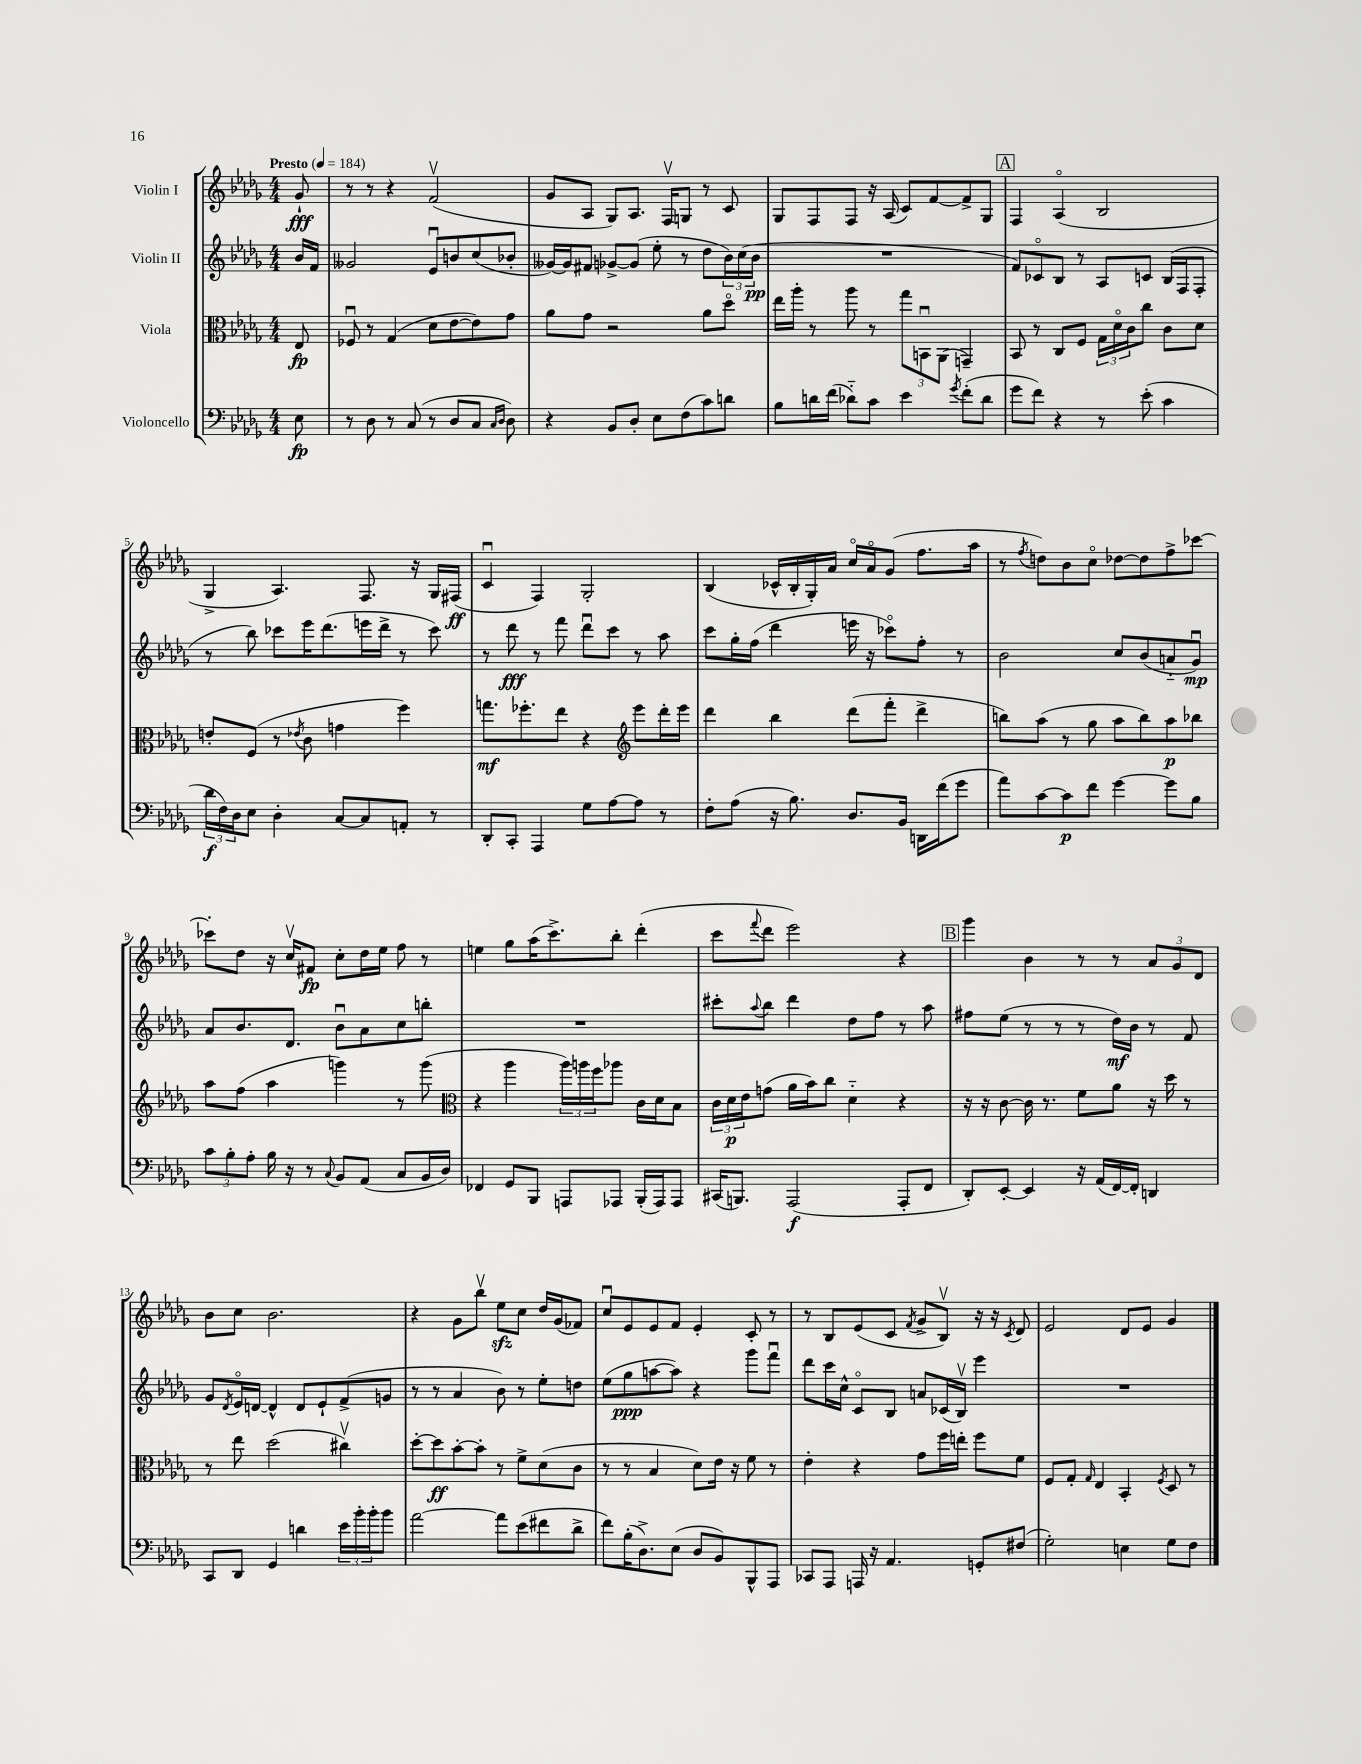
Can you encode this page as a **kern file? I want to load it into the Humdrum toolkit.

**kern	**dynam	**kern	**dynam	**kern	**dynam	**kern	**dynam
*part4	*part4	*part3	*part3	*part2	*part2	*part1	*part1
*staff4	*staff4	*staff3	*staff3	*staff2	*staff2	*staff1	*staff1
*I"Violoncello	*	*I"Viola	*	*I"Violin II	*	*I"Violin I	*
*clefF4	*	*clefC3	*	*clefG2	*	*clefG2	*
*k[b-e-a-d-g-]	*	*k[b-e-a-d-g-]	*	*k[b-e-a-d-g-]	*	*k[b-e-a-d-g-]	*
*M4/4	*	*M4/4	*	*M4/4	*	*M4/4	*
*MM184	*	*MM184	*	*MM184	*	*MM184	*
=	=	=	=	=	=	=	=
!	!	!	!	!	!	!LO:TX:a:B:t=Presto	!
8E-\	fp	8E-/	fp	16b-/LL	.	8g-`/	fff
.	.	.	.	16f/JJ	.	.	.
=1	=1	=1	=1	=1	=1	=1	=1
8r	.	8F-Xu/	.	2g--X/	.	8r	.
8D-\	.	8r	.	.	.	8r	.
8r	.	(4G-/	.	.	.	4r	.
(8C/	.	.	.	.	.	.	.
8r	.	8d-\L	.	8e-u/L	.	(2fv/	.
8D-/L	.	[8e-\	.	8bn/	.	.	.
8C/J	.	8e-\])	.	(8cc/	.	.	.
16qqC/LL	.	.	.	.	.	.	.
16qqD-/JJ	.	.	.	.	.	.	.
8D-\)	.	8g-\J	.	8b-X'/J	.	.	.
=2	=2	=2	=2	=2	=2	=2	=2
4r	.	8a-\L	.	[16g--X/LL)	.	8g-/L	.
.	.	.	.	16g--/J]	.	.	.
.	.	8g-\J	.	8f#X/J	.	8A-/J	.
8BB-/L	.	2r	.	[8g-X^/L	.	8G-/L)	.
8D-'/J	.	.	.	(8g-/J]	.	8.A-/J	.
8E-\L	.	.	.	8ee-'\	.	.	.
.	.	.	.	.	.	16Fv/KL	.
(8F\	.	.	.	8r	.	8Gn/J	.
8c\)	.	8a-\L	.	8dd-\L	.	8r	.
8dn\J	.	8dd-\J	.	24b-\L)	.	8c/	.
.	.	.	.	(24cc\	.	.	.
.	.	.	.	24b-\JJ	pp	.	.
=3	=3	=3	=3	=3	=3	=3	=3
8B-\L	.	16ee-\LL	.	1r	.	8G-/L	.
.	.	16aa-'\JJ	.	.	.	.	.
16dn\L	.	8r	.	.	.	8F/	.
(16f\JJ	.	.	.	.	.	.	.
8d-X\L)	.	8aa-\	.	.	.	8F/J	.
8c\J	.	8r	.	.	.	16r	.
.	.	.	.	.	.	(16A-/	.
4e-\	.	12gg-\L	.	.	.	8c/L)	.
.	.	12BBnu\	.	.	.	.	.
.	.	.	.	.	.	[8f/	.
.	.	(12AA-\J	.	.	.	.	.
8qg-/	.	.	.	.	.	.	.
(8f'\L	.	4GGn~/)	.	.	.	8f^/]	.
8d-\J	.	.	.	.	.	8G-/J	.
!!LO:REH:place=s1:t=A
=4	=4	=4	=4	=4	=4	=4	=4
8g-\L	.	8BB-/	.	8f/L)	.	4F/	.
8f\J)	.	8r	.	8c-X/	.	.	.
4r	.	8C/L	.	8B-/J	.	(4A-/	.
.	.	8F/J	.	8r	.	.	.
8r	.	24G-\LL	.	8A-/L	.	2B-/	.
.	.	24d-\	.	.	.	.	.
.	.	24c\J	.	.	.	.	.
(8e-'\	.	8cc\J	.	8cn/J	.	.	.
4c\	.	8c\L	.	(16B-/LL	.	.	.
.	.	.	.	16F/J	.	.	.
.	.	8d-\J	.	8F'/J	.	.	.
!!LO:LB:g=z
=5	=5	=5	=5	=5	=5	=5	=5
24d-\LL	f	8en'/L	.	8r	.	4G-^/	.
24F\)	.	.	.	.	.	.	.
24D-\J	.	.	.	.	.	.	.
8E-\J	.	(8F/J	.	8bb-\)	.	.	.
4D-'\	.	8r	.	8ccc-X\L	.	4.A-/)	.
.	.	8qe-X/	.	.	.	.	.
.	.	8c\	.	16eee-\K	.	.	.
.	.	.	.	(8.ddd-\	.	.	.
[8C/L	.	4gn\	.	.	.	.	.
8C/]	.	.	.	16eeen\L	.	8.F/	.
.	.	.	.	16ddd-^\JJ	.	.	.
8AAn'/J	.	4ff\)	.	8r	.	.	.
.	.	.	.	.	.	16r	.
8r	.	.	.	8ccc-\)	.	16G-/LL	.
.	.	.	.	.	.	(16F#X/JJ	ff
=6	=6	=6	=6	=6	=6	=6	=6
8DD-'/L	.	8.ggn\L	mf	8r	.	4cu/	.
8CC'/J	.	.	.	8ddd-\	fff	.	.
.	.	8.ff-X'\	.	.	.	.	.
4AAA-/	.	.	.	8r	.	4F/)	.
.	.	8ee-\J	.	8fff\	.	.	.
8G-\L	.	4r	.	8ddd-u\L	.	2G-'/	.
[8A-\	.	.	.	8ccc\J	.	.	.
*	*	*clefG2	*	*	*	*	*
8A-\J]	.	8eee-\L	.	8r	.	.	.
8r	.	16ddd-'\L	.	8aa-\	.	.	.
.	.	16eee-\JJ	.	.	.	.	.
=7	=7	=7	=7	=7	=7	=7	=7
8F'\L	.	4ddd-\	.	8ccc\L	.	(4B-/	.
(8A-\J	.	.	.	16gg-'\L	.	.	.
.	.	.	.	(16ff\JJ	.	.	.
16r	.	4bb-\	.	4ddd-\	.	16c-X^^/LL	.
8.B-\)	.	.	.	.	.	16B-'/	.
.	.	.	.	.	.	16G-'/)	.
.	.	.	.	.	.	16a-/JJ	.
8.D-/L	.	(8ddd-\L	.	16eeen\	.	16cc/LL	.
.	.	.	.	16r	.	16a-/J	.
.	.	8fff'\J	.	8ccc-X\L)	.	(8g-/J	.
16BB-/Jk	.	.	.	.	.	.	.
16DDn\LL	.	4ddd-^\	.	8ff'\J	.	8.ff\L	.
(16f\J	.	.	.	.	.	.	.
8g-\J	.	.	.	8r	.	.	.
.	.	.	.	.	.	16aa-\Jk	.
=8	=8	=8	=8	=8	=8	=8	=8
8a-\L)	.	8bbn\L)	.	2b-\	.	8r	.
.	.	.	.	.	.	8qff/	.
[8c\	.	(8aa-\J	.	.	.	8ddn\L)	.
8c\]	p	8r	.	.	.	8b-\	.
8f\J	.	8gg-\	.	.	.	8cc\J	.
[4g-\	.	8aa-\L	.	8cc/L	.	[8dd-X\L	.
.	.	8bb\)	.	(8b-/	.	8dd-\]	.
8g-\L]	.	8aa-\	p	8an/	.	8ff^\	.
8B-\J	.	8bb-X\J	.	8g-u/J)	mp	[8ccc-X\J	.
!!LO:LB:g=z
=9	=9	=9	=9	=9	=9	=9	=9
12c\L	.	8aa-\L	.	8a-/L	.	8ccc-X'\L]	.
12B-'\	.	.	.	.	.	.	.
.	.	(8ff\J	.	8.b-/	.	8dd-\J	.
12A-'\J	.	.	.	.	.	.	.
16B-\	.	4aa-\	.	.	.	16r	.
16r	.	.	.	8.d-/J	.	16ccv/KL	.
8r	.	.	.	.	.	8f#X/J	fp
8qqC/	.	.	.	.	.	.	.
8BB-/L	.	4gggn\)	.	8b-u\L	.	8cc'\L	.
(8AA-/J	.	.	.	8a-\	.	16dd-\L	.
.	.	.	.	.	.	16ee-\JJ	.
8C/L	.	8r	.	8cc\	.	8ff\	.
16BB-/L	.	(8ggg\	.	8bbn'\J	.	8r	.
16D-/JJ)	.	.	.	.	.	.	.
=10	=10	=10	=10	=10	=10	=10	=10
*	*	*clefC3	*	*	*	*	*
4FF-X/	.	4r	.	1r	.	4een\	.
8GG-/L	.	4aa-\	.	.	.	8gg-\L	.
8BBB-/J	.	.	.	.	.	(16aa-\K	.
.	.	.	.	.	.	8.ccc^\)	.
8AAAn/L	.	24aa-\LL)	.	.	.	.	.
.	.	24aan\	.	.	.	.	.
.	.	24ff\J	.	.	.	.	.
8AAA-X/J	.	8aa-X\J	.	.	.	8bb-'\J	.
(16BBB-'/LL	.	16c\LL	.	.	.	(4ddd-'\	.
16AAA-/J)	.	16d-\J	.	.	.	.	.
8AAA-/J	.	8B-\J	.	.	.	.	.
=11	=11	=11	=11	=11	=11	=11	=11
(16CC#X/KL	.	24c\LL	.	8ccc#X'\L	.	8ccc\L	.
.	.	24d-\	p	.	.	.	.
8.BBBn/J)	.	.	.	.	.	.	.
.	.	24e-\J	.	.	.	.	.
.	.	.	.	8qqaa-/	.	8qqfff/	.
.	.	(8gn\J	.	8bb-\J	.	8ddd-\J	.
(2AAA-/	f	16a-\LL	.	4ddd-\	.	2eee-\)	.
.	.	16b-\J)	.	.	.	.	.
.	.	8cc\J	.	.	.	.	.
.	.	4d-\	.	8dd-\L	.	.	.
.	.	.	.	8ff\J	.	.	.
8AAA-'/L	.	4r	.	8r	.	4r	.
8FF/J	.	.	.	8aa-\	.	.	.
!!LO:REH:place=s1:t=B
=12	=12	=12	=12	=12	=12	=12	=12
8DD-'/L)	.	16r	.	8ff#X\L	.	4ggg-\	.
.	.	16r	.	.	.	.	.
[8EE-'/J	.	[8c\	.	(8ee-\J	.	.	.
4EE-/]	.	16c\]	.	8r	.	4b-\	.
.	.	8.r	.	.	.	.	.
.	.	.	.	8r	.	.	.
16r	.	8f\L	.	8r	.	8r	.
(16AA-/LL	.	.	.	.	.	.	.
[16FF/)	.	8a-\J	.	16dd-\LL)	mf	8r	.
16FF'/JJ]	.	.	.	16b-\JJ	.	.	.
4DDn/	.	16r	.	8r	.	12a-/L	.
.	.	16dd-\	.	.	.	.	.
.	.	.	.	.	.	12g-/	.
.	.	8r	.	8f/	.	.	.
.	.	.	.	.	.	12d-/J	.
!!LO:LB:g=z
=13	=13	=13	=13	=13	=13	=13	=13
8CC/L	.	8r	.	8g-/L	.	8b-\L	.
.	.	.	.	8qd-/	.	.	.
8DD-/J	.	8ee-\	.	16e-/L	.	8cc\J	.
.	.	.	.	[16dn/JJ	.	.	.
4GG-/	.	(2dd-\	.	4d^^/]	.	2.b-\	.
4dn\	.	.	.	8d/L	.	.	.
.	.	.	.	8e-`/	.	.	.
24e-\LL	.	4cc#Xv\)	.	(8f^/	.	.	.
24b-'\	.	.	.	.	.	.	.
24b-'\J	.	.	.	.	.	.	.
8b-\J	.	.	.	8gn/J	.	.	.
=14	=14	=14	=14	=14	=14	=14	=14
[2a-\	.	[8dd-'\L	.	8r	.	4r	.
.	.	8dd-\]	ff	8r	.	.	.
.	.	[8b-'\	.	4a-/	.	8g-\L	.
.	.	8b-'\J]	.	.	.	8bb-v\J	.
8a-\L]	.	8r	.	8b-\)	.	8ee-zz\L	.
(8e-\	.	8f^\L	.	8r	.	8cc\J	.
8f#X\	.	(8d-\	.	8ee-'\L	.	16dd-/LL	.
.	.	.	.	.	.	(16g-/J	.
8d-^\J	.	8c\J	.	8ddn\J	.	8f-X/J)	.
=15	=15	=15	=15	=15	=15	=15	=15
8f\L)	.	8r	.	(8ee-\L	.	8ccu/L	.
(16B-'\K	.	8r	.	8gg-\	ppp	8e-/	.
8.D-^\)	.	.	.	.	.	.	.
.	.	4B-/	.	[8aan\	.	8e-/	.
(8E-\J	.	.	.	8aa\J])	.	8f/J	.
8D-/L	.	8d-\L)	.	4r	.	4e-'/	.
8BB-/)	.	16e-\Jk	.	.	.	.	.
.	.	16r	.	.	.	.	.
8BBB-^^/	.	8f\	.	8ggg-\L	.	8c'/	.
8AAA-/J	.	8r	.	8fffu\J	.	8r	.
=16	=16	=16	=16	=16	=16	=16	=16
8CC-X/L	.	4e-'\	.	8ddd-\L	.	8r	.
8AAA-/J	.	.	.	16ccc\L	.	8B-/L	.
.	.	.	.	16cc^^\JJ	.	.	.
16AAAn/	.	4r	.	8c/L	.	(8e-/	.
16r	.	.	.	.	.	.	.
4.AA-/	.	.	.	8B-/J	.	8c/J	.
.	.	.	.	.	.	8qf/	.
.	.	8g-\L	.	8an/L	.	8g-^/L	.
.	.	16ff\L	.	(16c-X/L	.	8B-v/J)	.
.	.	16een'\JJ	.	16B-v/JJ)	.	.	.
8GGn'/L	.	8ff\L	.	4eee-\	.	16r	.
.	.	.	.	.	.	16r	.
.	.	.	.	.	.	8qc/	.
(8F#X/J	.	8f\J	.	.	.	8d-/	.
=17	=17	=17	=17	=17	=17	=17	=17
2G-'\)	.	8F/L	.	1r	.	2e-/	.
.	.	8G-'/J	.	.	.	.	.
.	.	16qqG-/	.	.	.	.	.
.	.	4E-/	.	.	.	.	.
4En\	.	4BB-'/	.	.	.	8d-/L	.
.	.	.	.	.	.	8e-/J	.
.	.	8qF/	.	.	.	.	.
8G-\L	.	8D-/	.	.	.	4g-/	.
8F\J	.	8r	.	.	.	.	.
==	==	==	==	==	==	==	==
*-	*-	*-	*-	*-	*-	*-	*-
